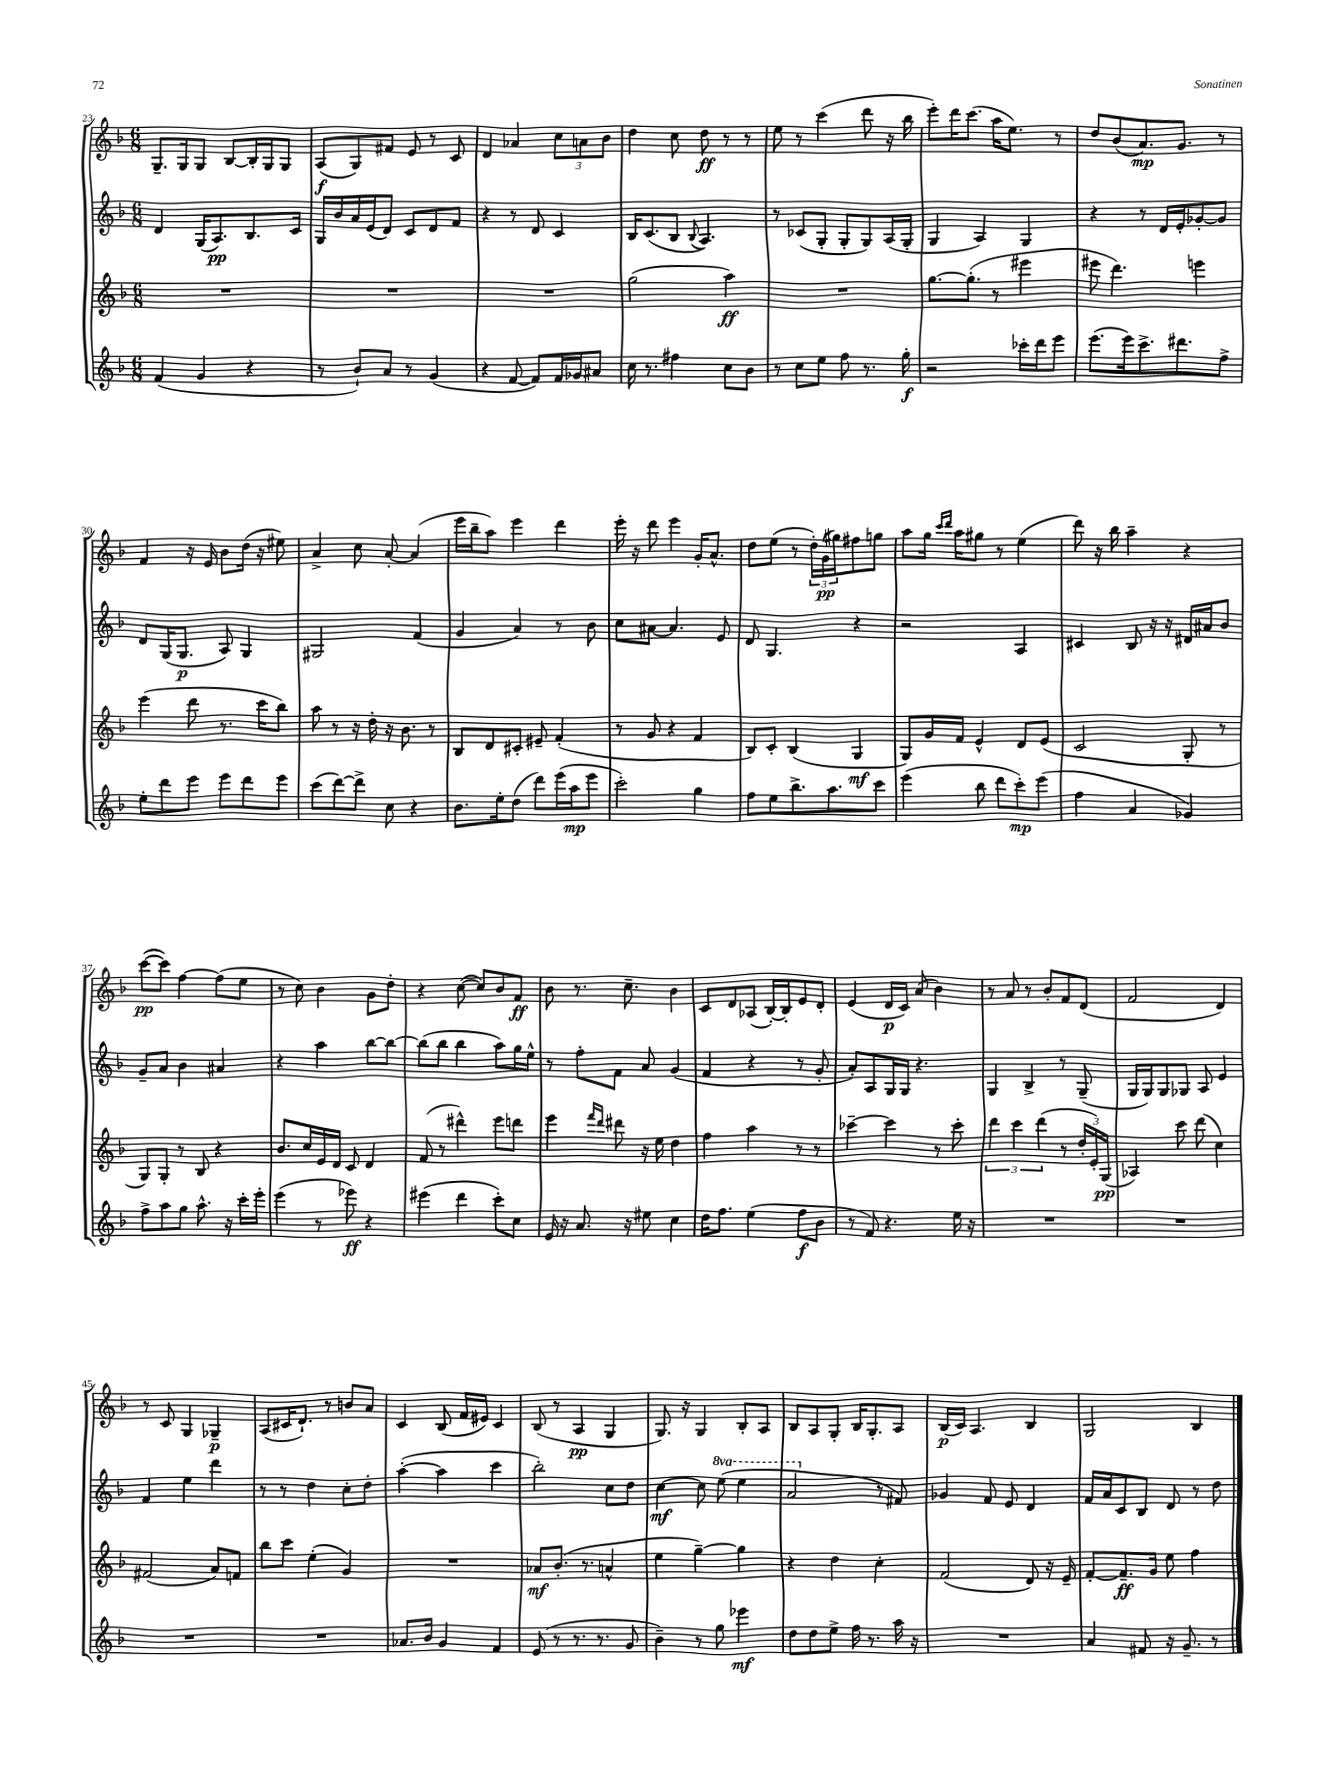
<<
\new StaffGroup <<
\new Staff = "s0" {
    \clef treble \key f \major \numericTimeSignature \time 6/8
    g8.-- g16 g8 bes8~ bes16-. g16 g8 |
    a8\f( g8) fis'8 e'8 r8 c'8 |
    d'4 aes'4 \tuplet 3/2 { c''8 a'8 bes'8 } |
    d''4 c''8 d''8\ff r8 r8 |
    e''8 r8 c'''4( d'''8 r16 bes''16 |
    e'''8-.) d'''16 c'''8.( a''16 e''8.) r8 |
    d''8 bes'8( a'8.\mp) g'8. r8 |
    f'4 r16 e'16 bes'8 d''16( r16 eis''8) |
    a'4-> c''8 a'8~-. a'4( |
    e'''16 bes''16-- a''8) e'''4 d'''4 |
    e'''16-. r16 d'''8 e'''4 g'16-. a'8.-^ |
    d''8 e''8( r8 \tuplet 3/2 { d''16-.) g'16\pp( gis''16) } fis''8 g''8 |
    a''8 g''16 \grace { c'''16 d'''16 } a''16 gis''8 r8 e''4( |
    d'''8) r16 bes''16 a''4-- r4 |
    c'''8~\pp( c'''8) f''4~ f''8( e''8 |
    r8 c''8) bes'4 g'8 d''8-. |
    r4 c''8~( c''8) bes'8 f'8\ff |
    bes'8 r8. c''8.-- bes'4 |
    c'8 d'8 aes8( bes16~-.) bes16-. e'8 d'8-. |
    e'4( d'16\p c'16) a'8( bes'4) |
    r8 a'8 r8 bes'8-. f'8 d'8( |
    f'2 d'4) |
    r8 c'8 g4 ges4--\p |
    a8( cis'16 d'8.-!) r8 b'8 a'8 |
    c'4 bes8( f'16 eis'16) c'4 |
    bes8( r8 a4\pp g4 |
    g8.) r16 g4 bes8-. a8 |
    bes8 a8 g8-. bes16 g8.-. a8 |
    bes16\p( c'16) a4. bes4 |
    g2 bes4 \bar "|." |
}
\new Staff = "s1" {
    \clef treble \key f \major \numericTimeSignature \time 6/8 \set Staff.ottavationMarkups = #ottavation-simple-ordinals
    d'4 g16( a8.\pp) bes8. c'16 |
    g16 bes'16 a'16 e'16( d'8) c'8 d'8 f'8 |
    r4 r8 d'8 c'4 |
    bes16 c'8.( bes8 \appoggiatura { bes8 } a4.) |
    r8 ces'8( g8-. g8-. g8) a16( g16-. |
    g4 a4) g4 |
    r4 r8 d'16 e'16-. ges'8~-. ges'8 |
    d'8 g16( g8.\p a8) g4 |
    gis2 f'4( |
    g'4 a'4) r8 bes'8 |
    c''8 ais'8~ ais'4. e'8 |
    d'8 g4. r4 |
    r2 a4 |
    cis'4 bes8 r16 r16 dis'16 ais'16 bes'8 |
    g'8-- a'8 bes'4 ais'4 |
    r4 a''4 bes''8~ bes''8~ |
    bes''8( bes''8 bes''4 a''8) g''16 e''16-^ |
    r8 f''8-. f'8 a'8 g'4( |
    f'4 r4 r8 g'8-. |
    a'8-.) a8 g16 g16 r4. |
    g4 bes4-> r8 g8--( |
    g16 g16) g8 ges8 a8 e'4 |
    f'4 e''4 d'''4 |
    r8 r8 d''4 c''8-. d''8-. |
    a''4~-.( a''4 c'''4 |
    bes''2-.) c''8 d''8 |
    c''4~\mf c''8 \ottava #1 e'''8( e'''4 |
    a''2 \ottava #0 r8 fis'8) |
    ges'4 f'8 e'8 d'4 |
    f'16 a'16 c'8 bes8 d'8 r8 d''8 \bar "|." |
}
\new Staff = "s2" {
    \clef treble \key f \major \numericTimeSignature \time 6/8
    R2. |
    R2. |
    R2. |
    g''2( a''4\ff) |
    R2. |
    g''8.~ g''8.-.( r8 eis'''4 |
    eis'''8 d'''4.) e'''4 |
    e'''4( d'''8 r8. c'''16 bes''8) |
    a''8 r8 r16 d''16-. r16 bes'8. r8 |
    bes8 d'8 cis'8-. eis'8-- f'4-.( |
    r8 g'8 r4 f'4 |
    bes8) c'8-. bes4( g4\mf |
    g8) g'16 f'16 e'4-^ d'8 e'8( |
    c'2 g8-. r8 |
    g8) g8-. r8 bes8 r4 |
    bes'8. c''16 e'16 d'16 c'8 d'4 |
    f'8( r8 dis'''4-^) e'''8 d'''8 |
    e'''4 \grace { f'''16 d'''16 } dis'''8 r16 e''16 d''4 |
    f''4 a''4 r8 r8 |
    ces'''4~-- ces'''4 r8 ces'''8-. |
    \tuplet 3/2 { d'''4 c'''4 d'''4( } r8 \tuplet 3/2 { d''16-. e'16-.) g16\pp( } |
    aes4) c'''8 d'''8( c''4) |
    fis'2( a'8) f'8 |
    bes''8 c'''8 e''4-.( g'4) |
    R2. |
    aes'8\mf bes'8.-.( r8. a'4-^ |
    e''4 g''4~--) g''4 |
    r4 d''4 c''4-. |
    f'2( d'8) r16 e'16-- |
    f'8~-. f'8.--\ff g'16 e''8 f''4 \bar "|." |
}
\new Staff = "s3" {
    \clef treble \key f \major \numericTimeSignature \time 6/8
    f'4( g'4 r4 |
    r8 bes'8-!) a'8 r8 g'4( |
    r4 f'8~ f'8) f'16 ges'16 ais'8 |
    c''16 r8. fis''4 c''8 bes'8 |
    r8 c''8 e''8 f''8 r8. g''16-.\f |
    r2 ces'''16-. d'''16 e'''8 |
    e'''8.( e'''16) c'''8.-> dis'''8. f''8-> |
    e''8-. d'''8 e'''8 e'''8 d'''8 e'''8 |
    c'''8( d'''8~) d'''8-> c''8 r4 |
    bes'8. e''16-. d''8( d'''8) e'''16( a''16\mp e'''8 |
    c'''2-.) g''4 |
    f''8 e''8 bes''8.-> a''8. c'''8 |
    e'''4( bes''8 d'''8 c'''8-.\mp) e'''8( |
    f''4 a'4 ges'4) |
    f''8-> a''8 g''8 a''8.-^ r16 c'''16-. e'''16-. |
    e'''4( r8 ees'''8\ff) r4 |
    eis'''4( d'''4 c'''8-.) c''8 |
    e'16 r16 a'8. r16 eis''8 c''4 |
    d''16 f''8. e''4( f''8\f bes'8 |
    r8 f'8) r4. e''16 r16 |
    R2. |
    R2. |
    R2. |
    R2. |
    aes'8. bes'16 g'4 f'4 |
    e'8( r8 r8. r8. g'8 |
    bes'4--) r8 g''8 ees'''4\mf |
    d''8 d''8 e''8-> f''16 r8. a''16 r16 |
    R2. |
    a'4 fis'8 r16 g'8.-- r8 \bar "|." |
}
>>
>>
\layout { \context { \Score currentBarNumber = #23 } }
